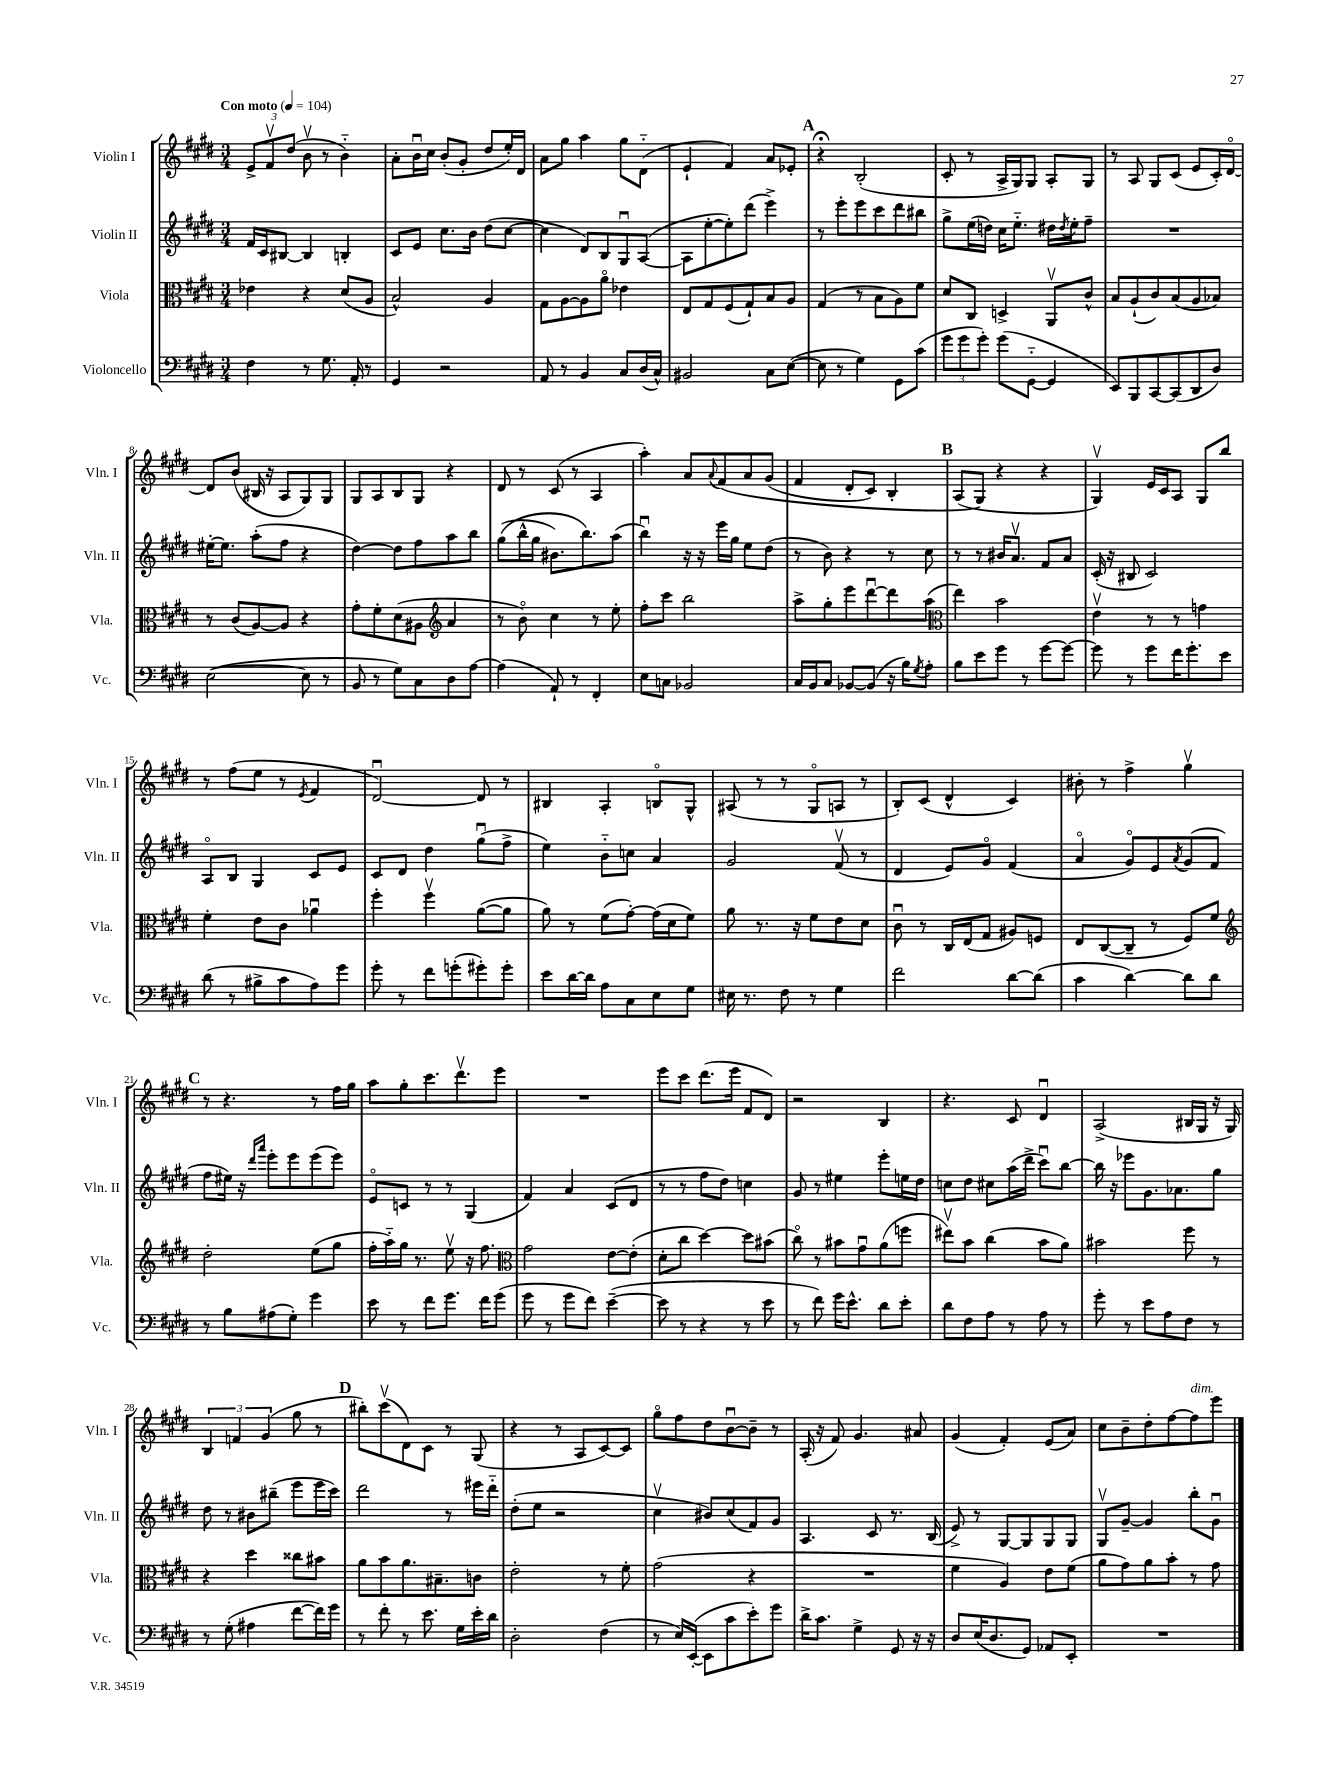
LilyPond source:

<<
\new StaffGroup <<
\new Staff = "s0" \with { instrumentName = "Violin I" shortInstrumentName = "Vln. I" } {
    \clef treble \key e \major \numericTimeSignature \time 3/4 \tempo "Con moto" 4 = 104
    \tuplet 3/2 { e'8-> fis'8\upbow dis''8( } b'8\upbow r8 b'4-_) |
    a'8-. b'16\downbow cis''16 b'8-.( gis'8-. dis''8 e''16-.) dis'16 |
    a'8 gis''8 a''4 gis''8 dis'8-_( |
    e'4-! fis'4) a'8 ees'8-. |
    \mark \markup { \bold "A" } r4\fermata b2-.( |
    cis'8-. r8 a16-> gis16) gis8 a8-. gis8 |
    r8 a8 gis8 cis'8( e'8 cis'16-.) dis'16~\flageolet |
    dis'8 b'8( bis16 r16 a8 gis8) gis8 |
    gis8 a8 b8 gis8 r4 |
    dis'8 r8 cis'8( r8 a4 |
    a''4-.) a'8 \appoggiatura { a'8 } fis'8\( a'8 gis'8( |
    fis'4 dis'8-. cis'8) b4-. |
    \mark \markup { \bold "B" } a8( gis8\) r4 r4 |
    gis4\upbow) e'16 cis'16 a8 gis8 b''8 |
    r8 fis''8( e''8 r8 \acciaccatura { e'8 } fis'4 |
    dis'2~\downbow) dis'8 r8 |
    bis4 a4-. b8\flageolet gis8-^ |
    ais8( r8 r8 gis8\flageolet a8 r8 |
    b8-.) cis'8( dis'4-^ cis'4) |
    bis'8-. r8 fis''4-> gis''4\upbow |
    \mark \markup { \bold "C" } r8 r4. r8 fis''16 gis''16 |
    a''8 gis''8-. cis'''8. dis'''8.\upbow e'''8 |
    R2. |
    e'''8 cis'''8 dis'''8.( e'''16 fis'8 dis'8) |
    r2 b4 |
    r4. cis'8 dis'4\downbow |
    a2->( bis16 gis16 r16 gis16) |
    \tuplet 3/2 { b4 f'4 gis'4( } gis''8 r8 |
    \mark \markup { \bold "D" } bis''8-.) cis'''8\upbow( dis'8) cis'8 r8 gis8( |
    r4 r8 a8 cis'8~) cis'8 |
    gis''8\flageolet fis''8 dis''8 b'8~\downbow b'8-- r8 |
    a16-.( r16 fis'8) gis'4. ais'8 |
    gis'4( fis'4-.) e'8( a'8) |
    cis''8 b'8-- dis''8-. fis''8~ fis''8^\markup { \italic "dim." } e'''8 \bar "|." |
}
\new Staff = "s1" \with { instrumentName = "Violin II" shortInstrumentName = "Vln. II" } {
    \clef treble \key e \major \numericTimeSignature \time 3/4
    fis'16 cis'16 bis8~ bis4 b4-. |
    cis'8 e'8 cis''8. b'16 dis''8( cis''8~ |
    cis''4 dis'8) b8 gis8\downbow a8~( |
    a8 e''8~-. e''8-.) dis'''8( e'''4->) |
    \mark \markup { \bold "A" } r8 e'''8-. e'''8 cis'''8 dis'''8 bis''8 |
    gis''8-> e''16( d''16) cis''16 e''8.-_ dis''16 \acciaccatura { dis''8 } e''16-. fis''8-- |
    R2. |
    eis''16~-. eis''8. a''8-.( fis''8 r4 |
    dis''4~) dis''8 fis''8 a''8 b''8 |
    gis''8(\( b''16-^ gis''16 bis'8.) b''8.\) a''8( |
    b''4\downbow) r16 r16 e'''16 gis''16 e''8 dis''8( |
    r8 b'8) r4 r8 cis''8 |
    \mark \markup { \bold "B" } r8 r8 bis'16 a'8.\upbow fis'8 a'8 |
    cis'16-.( r16 bis8 cis'2) |
    a8\flageolet b8 gis4 cis'8 e'8 |
    cis'8 dis'8 dis''4 gis''8\downbow( fis''8-> |
    e''4) b'8-_ c''8 a'4 |
    gis'2 fis'8\upbow( r8 |
    dis'4 e'8) gis'8\flageolet fis'4( |
    a'4\flageolet gis'8\flageolet) e'8 \acciaccatura { a'8 } gis'8( fis'8 |
    \mark \markup { \bold "C" } fis''8 eis''16) r16 \grace { dis'''16 a'''16 } e'''8-. e'''8 e'''8( e'''8) |
    e'8\flageolet c'8 r8 r8 gis4( |
    fis'4) a'4 cis'8( dis'8 |
    r8 r8 fis''8 dis''8) c''4 |
    gis'8 r8 eis''4 e'''8-. e''16 dis''16 |
    c''8 dis''8 cis''8 a''16( dis'''16-> cis'''8\downbow) b''8~ |
    b''16 r16 ees'''8 gis'8. aes'8. gis''8 |
    dis''8 r8 bis'8 bis''8--( e'''8 e'''16 cis'''16) |
    \mark \markup { \bold "D" } dis'''2 r8 eis'''16 dis'''16-_ |
    dis''8-.( e''8 r2 |
    cis''4\upbow bis'8) cis''8( fis'8) gis'8 |
    a4. cis'8 r8. b16( |
    e'8->) r8 gis8~ gis8 gis8 gis8 |
    gis8\upbow gis'8~-- gis'4 b''8-. gis'8\downbow \bar "|." |
}
\new Staff = "s2" \with { instrumentName = "Viola" shortInstrumentName = "Vla." } {
    \clef alto \key e \major \numericTimeSignature \time 3/4
    ees'4 r4 dis'8( a8 |
    b2-^) a4 |
    gis8 a8~ a8 a'8\flageolet ees'4 |
    e8 gis8 fis8( gis8-!) b8 a8 |
    \mark \markup { \bold "A" } gis4( r8 b8 a8) fis'8 |
    dis'8 cis8 d4-> a,8\upbow cis'8-^ |
    b8 a8-!( cis'8) b8( a8 bes8) |
    r8 cis'8( a8~) a8 r4 |
    gis'8-. fis'8-. dis'8( ais8 \clef treble a'4 |
    r8 b'8\flageolet) cis''4 r8 e''8-. |
    fis''8-. cis'''8 b''2 |
    a''8-> gis''8-. e'''8 dis'''8~\downbow dis'''8 a''8( |
    \mark \markup { \bold "B" } \clef alto e''4) b'2 |
    e'4\upbow r8 r8 g'4 |
    fis'4-. e'8 cis'8 aes'4\downbow |
    fis''4-. fis''4\upbow a'8~( a'8 |
    a'8) r8 fis'8( gis'8~-.) gis'16( dis'16 fis'8) |
    a'8 r8. r16 fis'8 e'8 dis'8 |
    cis'8\downbow r8 cis16 e16( gis8 ais8) f8 |
    e8 cis8~( cis8-- r8 fis8) fis'8 |
    \mark \markup { \bold "C" } \clef treble dis''2-. e''8( gis''8 |
    fis''16-. a''16-_) gis''16 r8. e''8\upbow r16 fis''8. |
    \clef alto gis'2 e'8~ e'8-.( |
    dis'8-. cis''8 dis''4~) dis''8 bis'8( |
    cis''8\flageolet) r8 bis'8 gis'8\downbow a'8( f''8 |
    eis''8\upbow) b'8 cis''4( b'8 a'8) |
    bis'2 fis''8 r8 |
    r4 dis''4 cisis''8 bis'8 |
    \mark \markup { \bold "D" } a'8 b'8 a'8. bis8.-- c'8 |
    e'2-. r8 fis'8-. |
    gis'2( r4 |
    R2. |
    fis'4 a4) e'8 fis'8( |
    a'8 gis'8) a'8 b'8-. r8 gis'8 \bar "|." |
}
\new Staff = "s3" \with { instrumentName = "Violoncello" shortInstrumentName = "Vc." } {
    \clef bass \key e \major \numericTimeSignature \time 3/4
    fis4 r8 gis8. a,16-. r8 |
    gis,4 r2 |
    a,8 r8 b,4 cis8 dis16( cis16-^) |
    bis,2 cis8 e8~( |
    \mark \markup { \bold "A" } e8 r8 gis4) gis,8 cis'8( |
    \tuplet 3/2 { gis'8 gis'8 gis'8-.) } gis'8( gis,8~-_ gis,4 |
    e,8) b,,8 cis,8~ cis,8( dis,8 dis8) |
    e2~( e8 r8 |
    b,8 r8 gis8) cis8 dis8 a8~ |
    a4( a,8-!) r8 fis,4-. |
    e8 c8 bes,2 |
    cis16 b,16 cis8 bes,8~ bes,8( r16 b16) \acciaccatura { gis8 } a8-. |
    \mark \markup { \bold "B" } b8 e'8 gis'8 r8 gis'8~ gis'8~ |
    gis'8 r8 gis'8 fis'16 gis'8.-. e'8 |
    dis'8( r8 bis8-> cis'8 a8) gis'8 |
    gis'8-. r8 fis'8 g'8-.( gis'8-.) gis'8-. |
    e'8 dis'16~ dis'16 a8 cis8 e8 gis8 |
    eis16 r8. fis8 r8 gis4 |
    fis'2 dis'8~ dis'8( |
    cis'4 dis'4~) dis'8 dis'8 |
    \mark \markup { \bold "C" } r8 b8 ais8( gis8-.) gis'4 |
    e'8 r8 fis'8 gis'8. fis'16 gis'8( |
    gis'8 r8 gis'8 fis'8) e'4~--( |
    e'8 r8 r4 r8 e'8 |
    r8 fis'8) gis'16 e'8.-^ dis'8 e'8-. |
    dis'8 fis8 a8 r8 a8 r8 |
    gis'8-. r8 e'8 a8 fis8 r8 |
    r8 gis8-.( ais4 fis'8~ fis'16) gis'16 |
    \mark \markup { \bold "D" } r8 fis'8-. r8 e'8. gis16 e'16-. dis'16 |
    dis2-. fis4( |
    r8 e16) e,16~-.( e,8 cis'8 e'8-.) gis'8 |
    dis'16-> cis'8. gis4-> gis,8 r16 r16 |
    dis8 e16( dis8. gis,8) aes,8 e,8-. |
    R2. \bar "|." |
}
>>
>>
